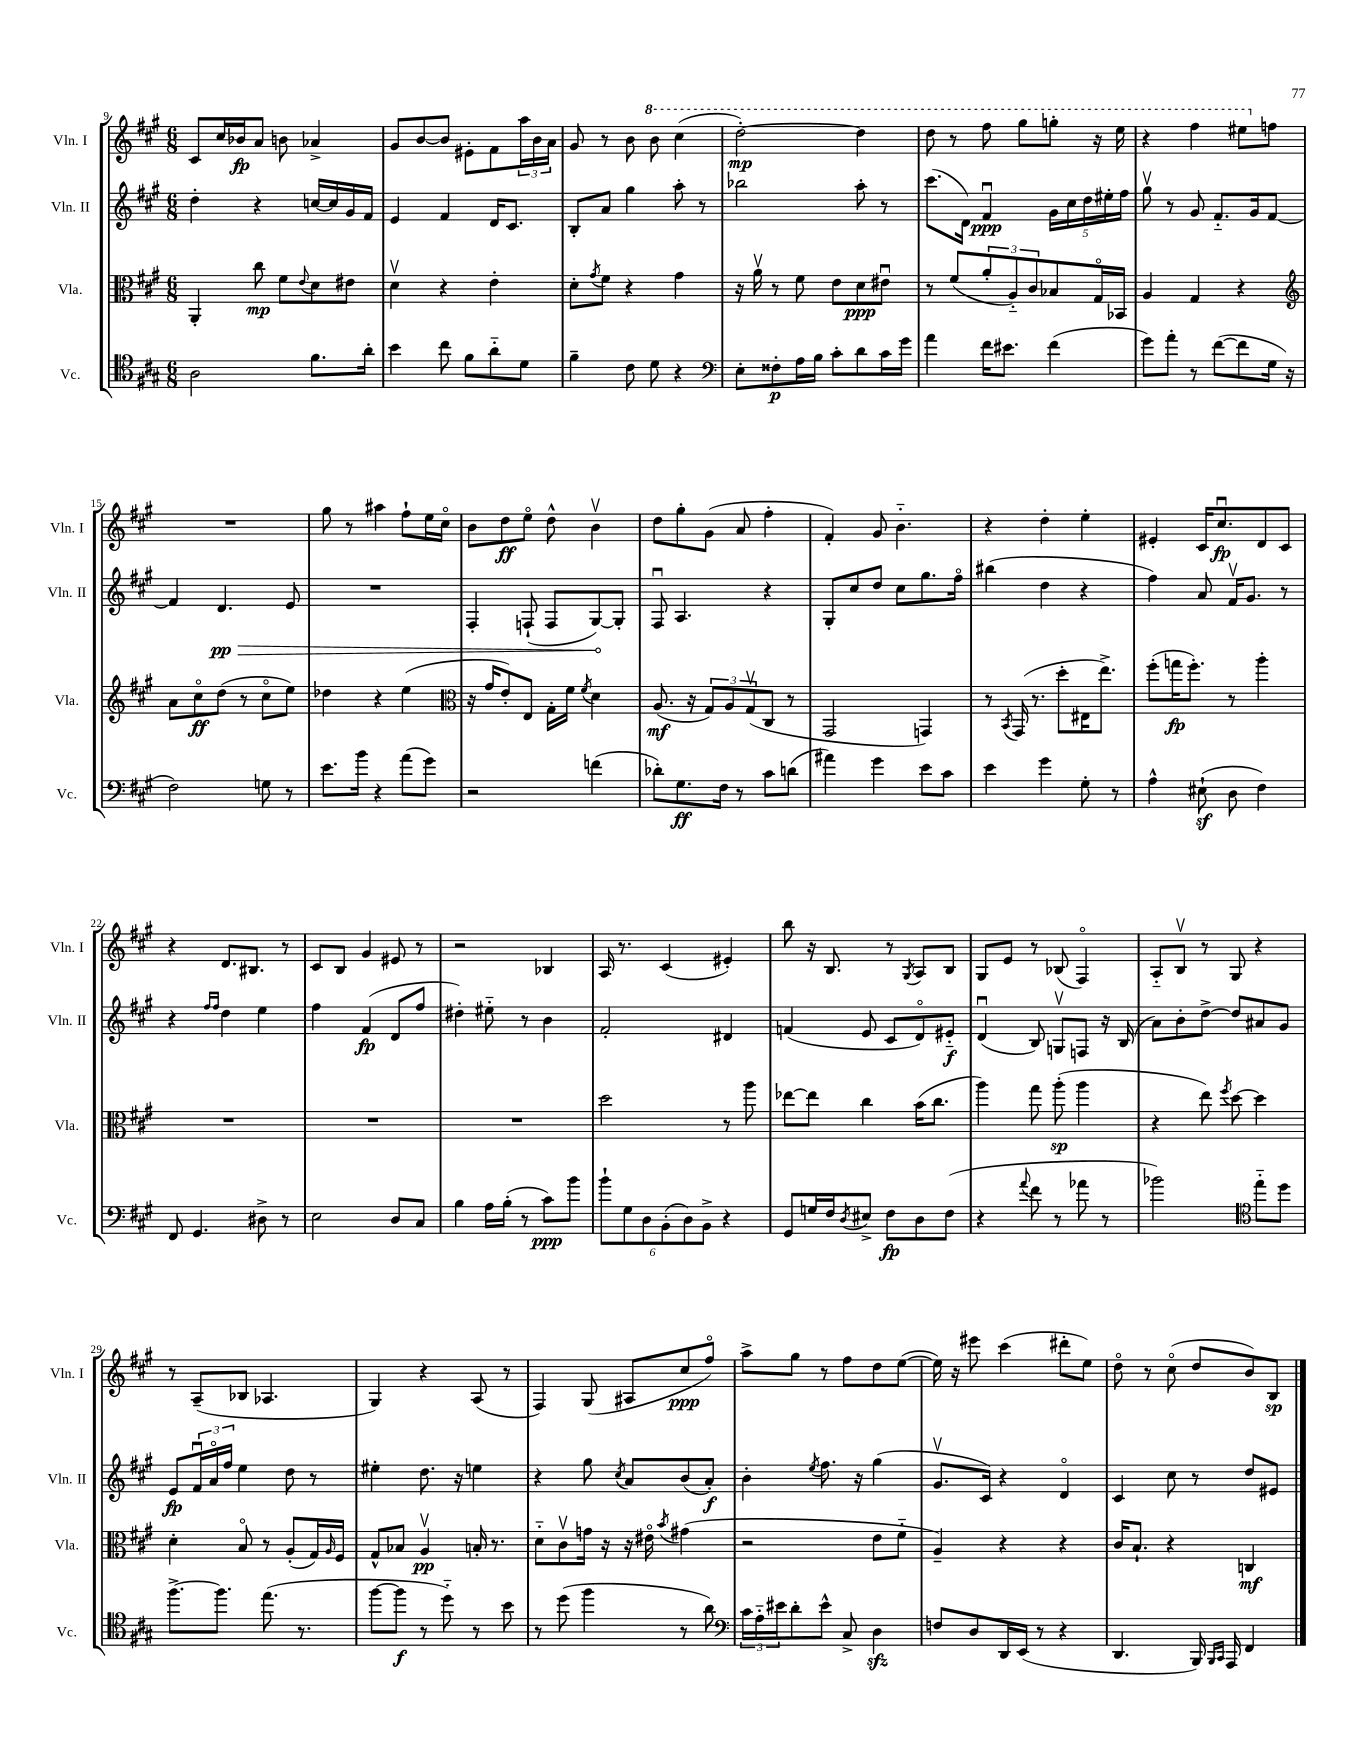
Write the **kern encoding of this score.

**kern	**kern	**kern	**kern
*staff4	*staff3	*staff2	*staff1
*clefC4	*clefC3	*clefG2	*clefG2
*k[f#c#g#]	*k[f#c#g#]	*k[f#c#g#]	*k[f#c#g#]
*M6/8	*M6/8	*M6/8	*M6/8
2A	4AA'	4dd'	8c#
.	.	.	16cc#
.	.	.	16b-
.	8cc#	4r	8a
.	8f#	.	8b
.	8qqe	.	.
8.f#	8d	[16cc	4a-^
.	.	16cc]	.
.	8e#	16g#	.
16a'	.	16f#	.
=	=	=	=
4b	4dv	4e	8g#
.	.	.	[8b
8cc#	4r	4f#	8b]
8f#	.	.	8e#'
8a'~	4e'	16d	8f#
.	.	8.c#	.
8d	.	.	24aa
.	.	.	24b
.	.	.	24a
=	=	=	=
4f#~	8d'	8B'	8g#
.	8qg#	.	.
.	8f#	8a	8r
8c#	4r	4gg#	8b
8d	.	.	8bb
4r	4g#	8aa'	(4ccc#
.	.	8r	.
=	=	=	=
*clefF4	*	*	*
8E'	16r	2bb-	[2ddd')
.	16av	.	.
8F##'	8r	.	.
16A	8f#	.	.
16B	.	.	.
8c#'	8e	.	.
8d	8d	8aa'	4ddd]
16c#	8e#u	8r	.
16g#	.	.	.
=	=	=	=
4a	8r	(8.ccc#	8ddd
.	(8f#	.	8r
.	.	16d)	.
16f#	12a'	4f#u	8fff#
8.e#	.	.	.
.	12A'~)	.	.
.	.	.	8ggg#
.	12c#	.	.
(4f#	8B-	20g#	8ggg'
.	.	20cc#	.
.	.	20dd	.
.	16G#o	.	16r
.	.	20ee#'	.
.	16BB-	.	16eee
.	.	20ff#	.
=	=	=	=
8g#)	4A	8gg#v	4r
8a'	.	8r	.
8r	4G#	8g#	4fff#
([8f#	.	8.f#'~	.
8f#]	4r	.	8eee#
.	.	16g#	.
16G#	.	[8f#	8ff
16r	.	.	.
=	=	=	=
*	*clefG2	*	*
2F#)	8a	4f#]	2.r
.	8cc#o	.	.
.	(8dd	4.d	.
.	8r	.	.
8G	8cc#o	.	.
8r	8ee)	8e	.
=	=	=	=
8.e	4dd-	2.r	8gg#
.	.	.	8r
16b	.	.	.
4r	4r	.	4aa#
(8a	(4ee	.	8ff#`
8g#)	.	.	16ee
.	.	.	16cc#o
=	=	=	=
*	*clefC3	*	*
2r	16r	4F#'	8b
.	16g#	.	.
.	8e')	.	8dd
.	8E	(8F`	8eeo
.	16G#'	8F	8dd^^
.	16f#	.	.
.	8qf#	.	.
(4f	4d	[8G#)	4bv
.	.	8G#']	.
=	=	=	=
8d-')	(8.A	8F#u	8dd
8.G#	.	4.A	8gg#'
.	16r	.	.
.	12G#)	.	(8g#
16F#	.	.	.
.	12A	.	.
8r	.	.	8a
.	(12G#v	.	.
8c#	8C#	4r	4ff#'
(8d	8r	.	.
=	=	=	=
4a#)	2GG#	8G#'	4f#')
.	.	8cc#	.
4g#	.	8dd	8g#
.	.	8cc#	4.b'~
8e	4GG)	8.gg#	.
8c#	.	.	.
.	.	16ff#o	.
=	=	=	=
4e	8r	(4bb#	4r
.	8qBB	.	.
.	(16GG#	.	.
.	8.r	.	.
4g#	.	4dd	4dd'
.	8dd'	.	.
8G#'	16E#	4r	4ee'
.	8.ee^)	.	.
8r	.	.	.
=	=	=	=
4A^^	(8ff#'	4ff#)	4e#'
.	16gg	.	.
.	8.ff#')	.	.
(8E#`	.	8a	16c#
.	.	.	8.cc#u
8D	8r	16f#v	.
.	.	8.g#	.
4F#)	4aa'	.	8d
.	.	8r	8c#
=	=	=	=
8FF#	2.r	4r	4r
4.GG#	.	.	.
.	.	16qqff#	.
.	.	16qqff#	.
.	.	4dd	8.d
.	.	.	8.B#
8D#^	.	4ee	.
8r	.	.	8r
=	=	=	=
2E	2.r	4ff#	8c#
.	.	.	8B
.	.	(4f#	4g#
8D	.	8d	8e#
8C#	.	8ff#	8r
=	=	=	=
4B	2.r	4dd#')	2r
16A	.	8ee#'~	.
(16B'	.	.	.
8r	.	8r	.
8c#)	.	4b	4B-
8b	.	.	.
=	=	=	=
12b`	2dd	2f#'	16A
.	.	.	8.r
12G#	.	.	.
12D	.	.	.
(12BB'	.	.	(4c#
12D)	.	.	.
12BB^	.	.	.
4r	8r	4d#	4e#')
.	8aa	.	.
=	=	=	=
8GG#	[8ee-	(4f	8bb
16G	8ee-]	.	16r
16F#	.	.	8.B
8qD	.	.	.
8E#^	4cc#	8e	.
8F#	.	8c#	8r
.	.	.	8qG#
8D	(16b	8do)	8A
.	8.cc#	.	.
(8F#	.	8e#'~	8B
=	=	=	=
4r	4aa)	(4du	8G#
.	.	.	8e
8qqa	.	.	.
8f#	8gg#	8B)	8r
8r	(8aa'	8Gv	(8B-
8a-	4aa	8F	4F#o)
8r	.	16r	.
.	.	(16B	.
=	=	=	=
2b-)	4r	8a)	8A'~
.	.	8b'	8Bv
.	8ee)	[8dd^	8r
.	8qff#	.	.
.	[8dd	8dd]	8G#
*clefC4	*	*	*
8ee'~	4dd]	8a#	4r
8dd	.	8g#	.
=	=	=	=
[8.ff#^	4d'	8e	8r
.	.	24f#u	(8A~
.	.	24ao	.
8.ff#]	.	.	.
.	.	24ff#	.
.	8Bo	4ee	8B-
(8.ee	8r	.	4.A-
.	(8A'	8dd	.
8.r	.	.	.
.	16G#)	8r	.
.	16qqA	.	.
.	16F#	.	.
=	=	=	=
[8ff#	8G#^^	4ee#'	4G#)
8ff#]	8B-	.	.
8r	4Av	8.dd	4r
8dd'~)	.	.	.
.	.	16r	.
8r	16B'	4ee	(8A
.	8.r	.	.
8b	.	.	8r
=	=	=	=
8r	8d'~	4r	4F#)
(8dd	8c#v	.	.
4ff#	16g	8gg#	(8G#
.	16r	.	.
.	.	8qcc#	.
.	16r	8a	8A#
.	16e#o	.	.
.	8qb	.	.
8r	(4g#	(8b	8cc#
8a)	.	8a')	8ff#o)
=	=	=	=
*clefF4	*	*	*
24c#	2r	4b'	8aa^
24A'~	.	.	.
24e#	.	.	.
8d'	.	.	8gg#
.	.	8qee	.
8e#^^	.	8.ff#	8r
8C#^	.	.	8ff#
.	.	16r	.
4D	8e	(4gg#	8dd
.	8f#'~	.	([8ee
=	=	=	=
8F	4A~)	8.g#v	16ee])
.	.	.	16r
8D	.	.	8eee#
.	.	16c#)	.
16DD	4r	4r	(4ccc#
(16EE	.	.	.
8r	.	.	.
4r	4r	4do	8ddd#'
.	.	.	8ee)
=	=	=	=
4.DD	16c#	4c#	8ddo
.	8.B`	.	.
.	.	.	8r
.	4r	8cc#	(8cc#o
16BBB)	.	8r	8dd
16qqBBB	.	.	.
16qqCC#	.	.	.
16AAA	.	.	.
4FF#	4C	8dd	8b)
.	.	8e#	8B
==	==	==	==
*-	*-	*-	*-
